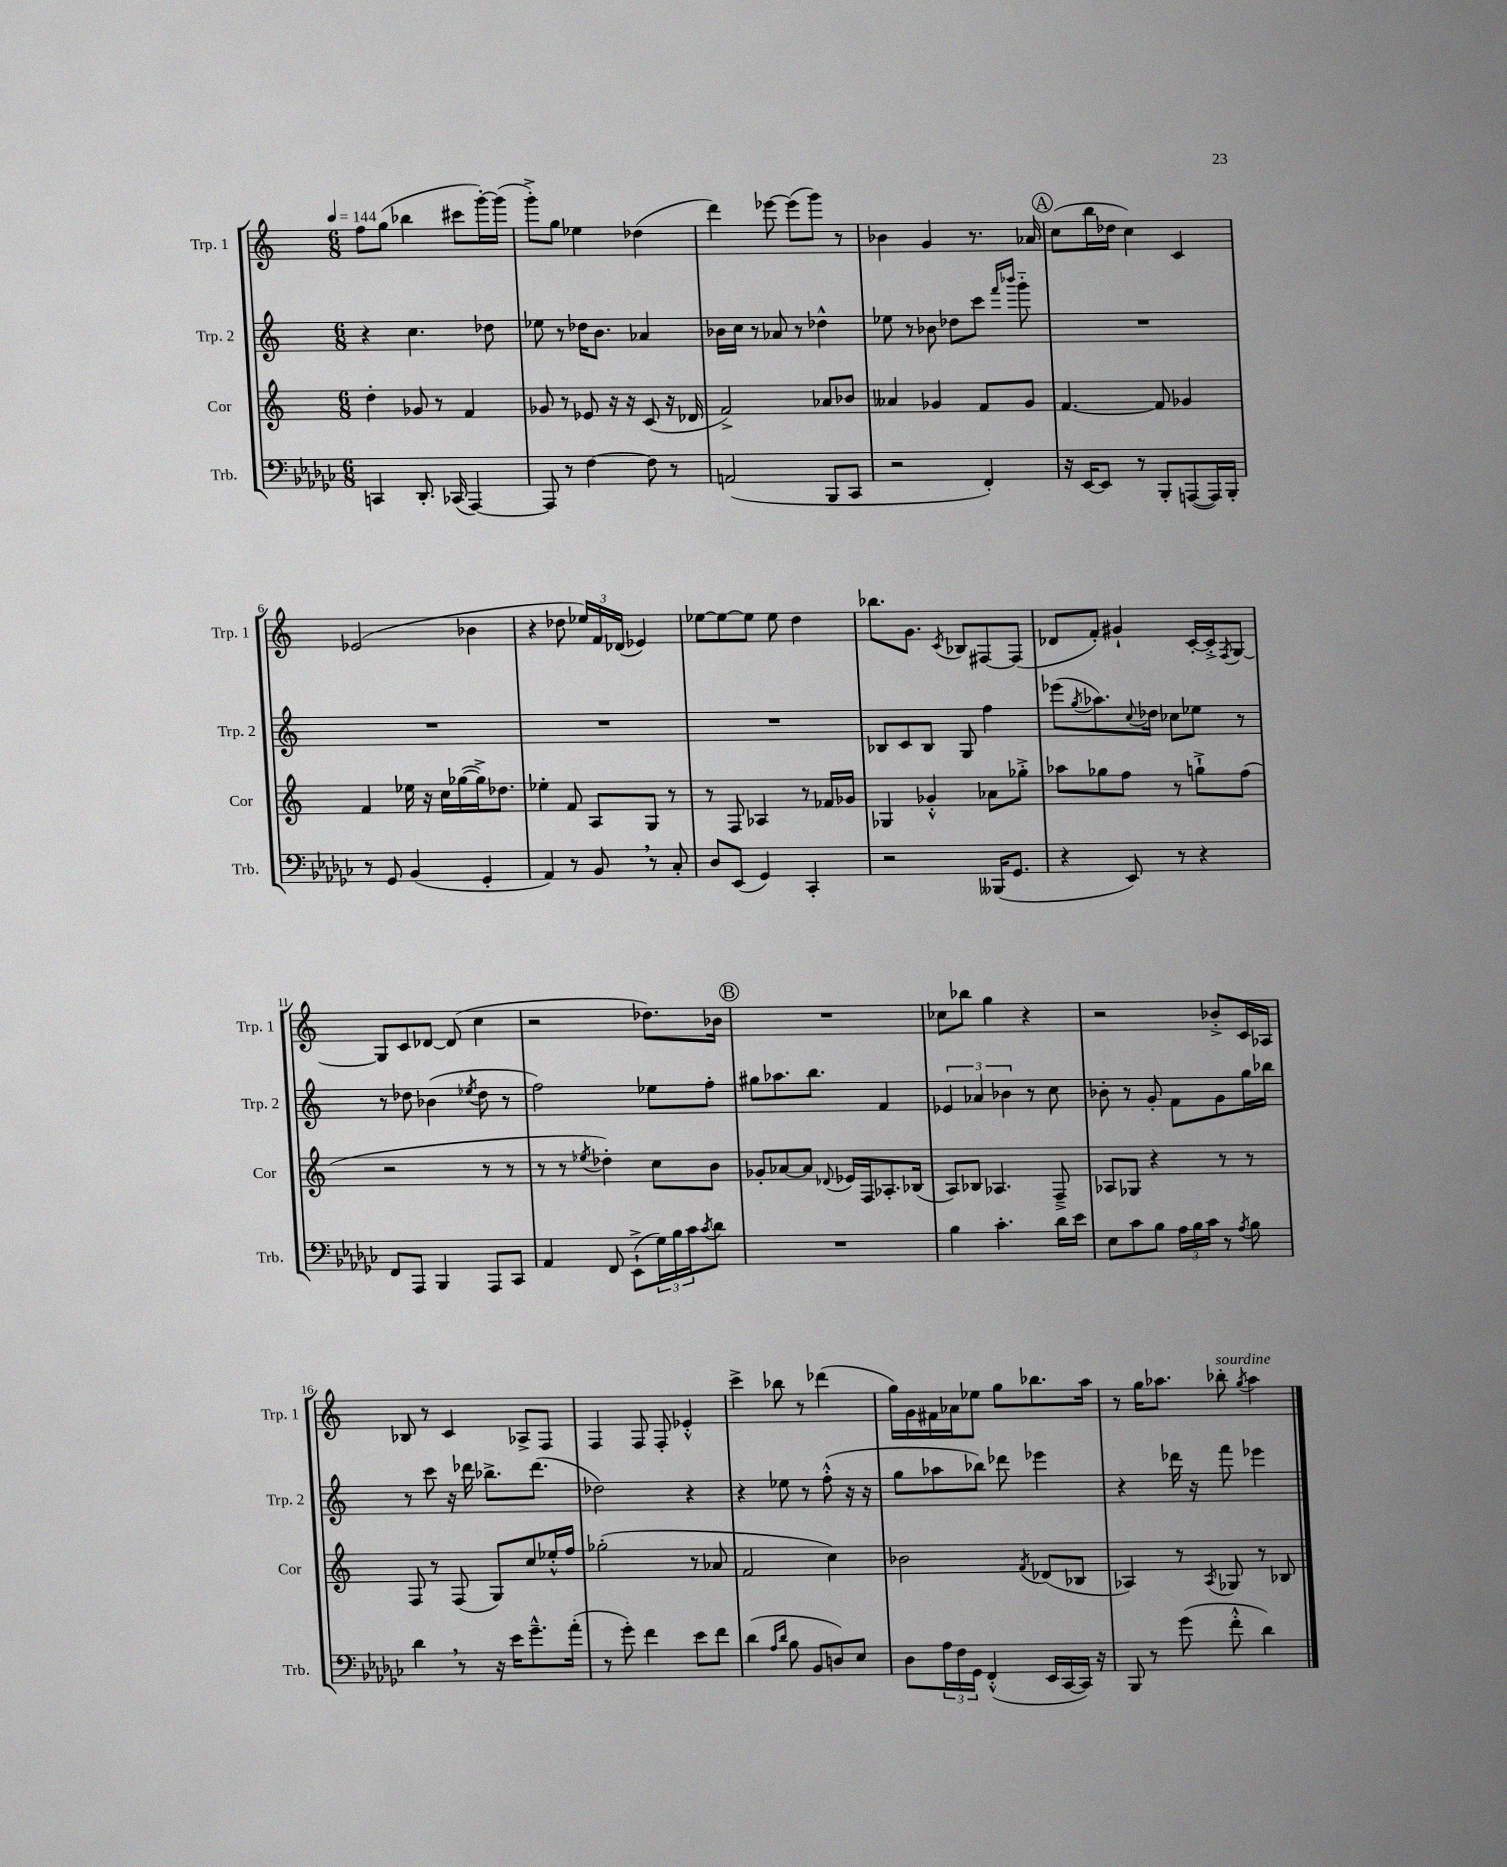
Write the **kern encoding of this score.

**kern	**kern	**kern	**kern
*staff4	*staff3	*staff2	*staff1
*clefF4	*clefG2	*clefG2	*clefG2
*k[b-e-a-d-g-c-]	*k[]	*k[]	*k[]
*M6/8	*M6/8	*M6/8	*M6/8
*MM144	*MM144	*MM144	*MM144
4CC/	4dd'\	4r	8ff\L
.	.	.	(8gg\J
8.DD-'/	8g-/	4.cc\	4bb-\
.	8r	.	.
(16CC-/	.	.	.
[4AAA-/)	4f/	.	8ccc#\L
.	.	8dd-\	[16ggg'\L)
.	.	.	(16ggg\]JJ
=	=	=	=
8AAA-/]	8g-/	8ee-\	8ggg'^\L)
8r	8r	8r	8gg\J
[4F\	8e-/	16dd-\LK	4ee-\
.	.	8.b\J	.
.	16r	.	.
.	16r	.	.
8F\]	(8c/	4a-/	(4dd-\
8r	16r	.	.
.	16d-/	.	.
=	=	=	=
(2AA/	2f^/)	16b-\LL	4ddd\)
.	.	16cc\JJ	.
.	.	8r	.
.	.	8a-/	[8eee-\
.	.	8r	(8eee-\]L
8BBB-/L	8a-/L	4dd-^^\	8ggg\J)
8CC-/J	8b-/J	.	8r
=	=	=	=
2r	4a--/	8ee-\	4b-\
.	.	8r	.
.	4g-/	8b-\	4g/
.	.	8dd-\L	.
4FF'/)	8f/L	8ccc\J	8.r
.	.	16qqfff/LL	.
.	.	16qqbbb-/JJ	.
.	8g-/J	8ggg'~\	.
.	.	.	16a-/
=	=	=	=
16r	[4.f/	2.r	(8cc\L
[16EE-/LK	.	.	.
8EE-/]J	.	.	16bb\L
.	.	.	16dd-\JJ
8r	.	.	4cc\)
8BBB-'/L	8f/]	.	.
([8AAA/	4g-/	.	4c/
16AAA/]L)	.	.	.
16BBB-'/JJ	.	.	.
=	=	=	=
8r	4f/	2.r	(2e-/
8GG-/	.	.	.
(4BB-/	16ee-\	.	.
.	16r	.	.
.	16cc\LL	.	.
.	([16gg-\	.	.
4GG-'/	16gg-^\]J)	.	4b-\
.	8.dd-\J	.	.
=	=	=	=
4AA-/)	4ee-'\	2.r	4r
8r	8f/	.	8dd-\
8BB-/	8A/L	.	24ee-/LL)
.	.	.	24f/
.	.	.	(24d-/JJ
8r	8G/J	.	4e-/)
8C-'/	8r	.	.
=	=	=	=
8D-/L	8r	2.r	[8ee-\L
(8EE-/J	8F/	.	8ee-\_
4GG-/)	4A-/	.	8ee-\]J
.	.	.	8ee-\
4CC-'/	8r	.	4dd\
.	16f-/LL	.	.
.	16g-/JJ	.	.
=	=	=	=
2r	4G-/	8B-/L	8.bb-\L
.	.	8c/	.
.	.	.	8.g\J
.	4g-'^^/	8B-/J	.
.	.	.	8qc/
.	.	8G/	8B-/L
(16BBB--/LK	8a-\L	4ff\	[8F#/
8.GG-/J	.	.	.
.	8gg-'^\J	.	(8F#/]J
=	=	=	=
4r	8aa-\L	(8eee-\L	8d-/L
.	.	8qgg/	.
.	8gg-\	8.aa-\)	8f'/J)
8EE-/)	8ff\J	.	4g#`/
.	.	8qqcc/	.
.	.	16dd-\Jk	.
8r	8r	8cc-\L	.
4r	8gg`^\L	8ee-\J	[16c'/LL
.	.	.	16c'^/]J
.	.	.	8qF/
.	(8ff\J	8r	[8G/J
=	=	=	=
8FF/L	2r	8r	8G/]L
8AAA-/J	.	8dd-\	8c/
4BBB-/	.	(4b-\	[8d-/J
.	.	.	(8d-/]
.	.	8qee-/	.
8AAA-/L	8r	8dd-\	4cc\
8CC-/J	8r	8r	.
=	=	=	=
4AA-/	8r	2ff\)	2r
.	8r	.	.
.	8qee-/	.	.
8FF/	4dd-'\)	.	.
(8EE-`^\L	.	.	.
24G-\L)	8cc\L	8ee-\L	8.dd-\L)
24B-\	.	.	.
24c-\J	.	.	.
8qc-/	.	.	.
8d-\J	8b\J	8ff'\J	.
.	.	.	16b-\Jk
=	=	=	=
2.r	8g-'/L	8gg#\L	2.r
.	[8a-/	8.aa-\	.
.	8a-/]J	.	.
.	.	8.bb\J	.
.	8qqd-/	.	.
.	16e-/LL	.	.
.	16F/J	.	.
.	8.A-'/	4f/	.
.	(16B-/Jk	.	.
=	=	=	=
4B-\	8A/L)	6e-/	8cc-\L
.	8B-/J	.	8bb-\J
.	.	6a-/	.
4.c-'\	4.A-/	.	4gg\
.	.	6b-\	.
.	.	8r	4r
16d-\LL	8F~^/	8cc\	.
16e-\JJ	.	.	.
=	=	=	=
8E-\L	8A-/L	8b-'\	2r
8c-\	8G-/J	8r	.
8B-\J	4r	8g'/	.
24A-\LL	.	8f\L	.
24B-\	.	.	.
24c-\JJ	.	.	.
8r	8r	8g\	8b-'^/L
8qA-/	.	.	.
8B-\	8r	16gg\L	16c/L
.	.	16bb-\JJ	16A-/JJ
=	=	=	=
4d-\	8F/	8r	8B-/
.	8r	8ccc\	8r
8r	(8F/	16r	4c/
.	.	16ddd-\	.
16r	8G/L)	8.bb-^\L	.
16e-\LK	.	.	.
8.g-~^^\	8cc/	.	8A-^/L
.	.	(8.ddd-\J	.
.	16ee-'^^/L	.	8F/J
(16a-'\Jk	16ff/JJ	.	.
=	=	=	=
8r	(2gg-'\	2dd-\)	4F/
8g-'\)	.	.	.
4f\	.	.	8F/
.	.	.	8F'/
8e-\L	8r	4r	4e-'^^/
8f\J	8a-/	.	.
=	=	=	=
(4d-\	2f/	4r	4ccc^\
16qqA-/LL	.	.	.
16qqd-/JJ	.	.	.
8B-\	.	8ee-\	8bb-\
8BB-/L	.	8r	8r
8D/)	4cc\)	(8ff'^^\	(4ddd-\
8E-/J	.	16r	.
.	.	16r	.
=	=	=	=
8D-\L	2b-\	8gg\L	16gg\LL)
.	.	.	16g\
24A-\L	.	8aa-\	16f#\
24F\	.	.	.
.	.	.	16a-\J
24GG-\JJ	.	.	.
(4FF'^^/	.	8bb-\J)	8ee-\J
.	.	8ddd-\	8gg\L
.	8qf/	.	.
16EE-/LL	(8d-/L	4eee-\	8.bb-\
[16CC-/	.	.	.
16CC-/]JJ)	8B-/J	.	.
16r	.	.	16aa\Jk
=	=	=	=
8BBB-/	4A-/)	4r	8r
8r	.	.	16gg\LK
.	.	.	8.aa-\J
(8g-\	8r	16ddd-\	.
.	.	16r	.
.	8qA-/	.	.
8f'^^\	8G-/	8fff\	8bb-'\
.	.	.	8qgg/
4d-\)	8r	4eee-\	4aa-\
.	8B-/	.	.
==	==	==	==
*-	*-	*-	*-
